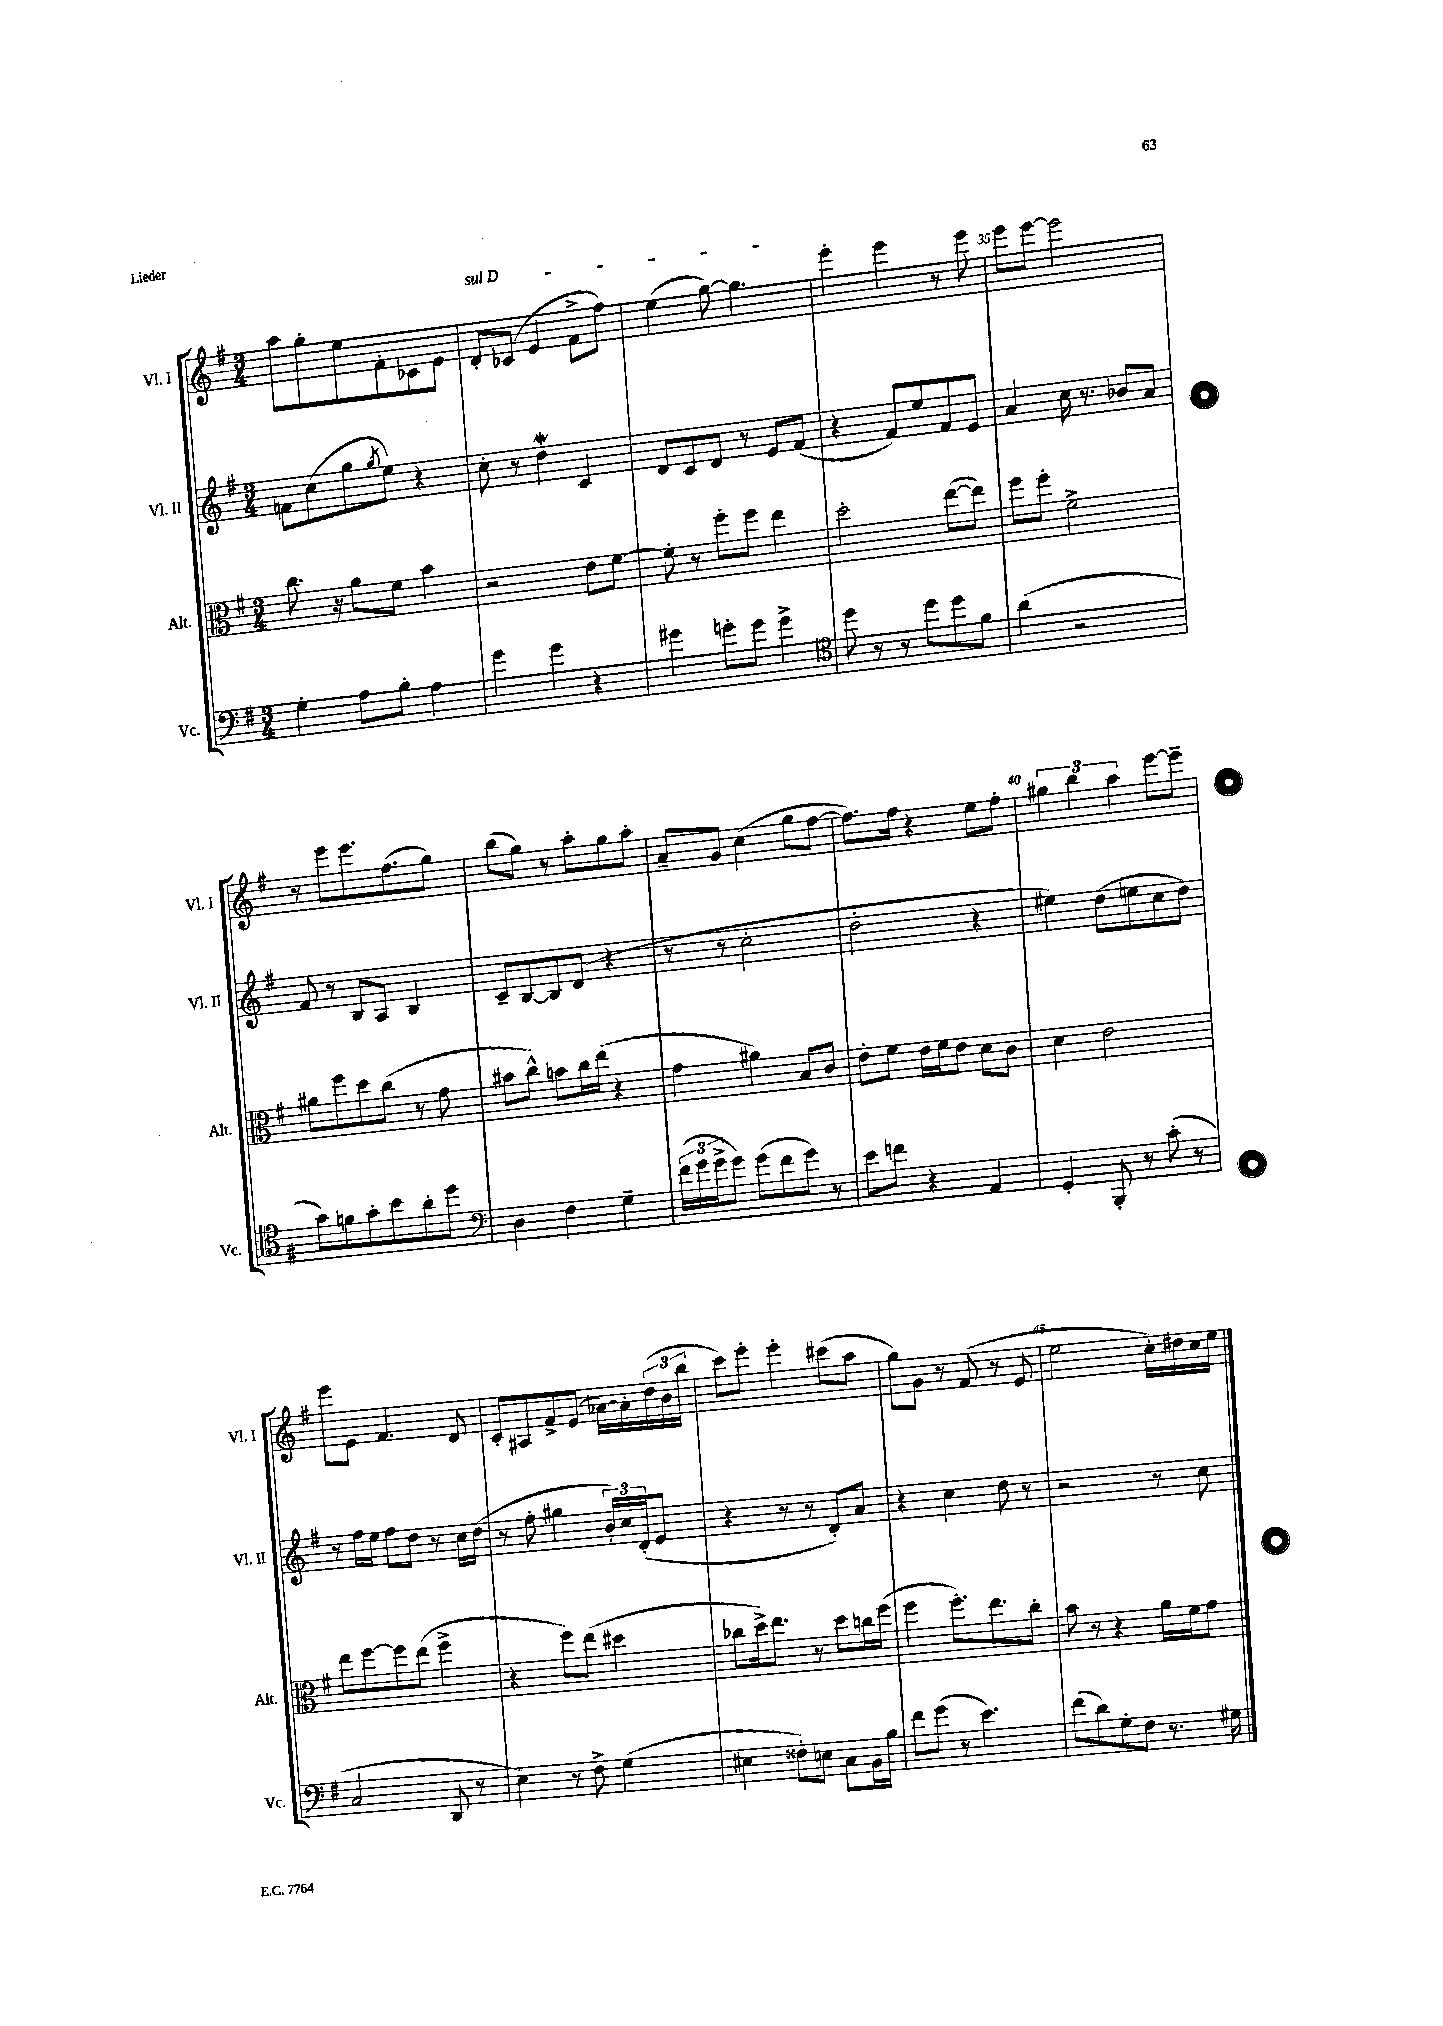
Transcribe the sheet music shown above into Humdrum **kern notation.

**kern	**kern	**kern	**kern
*staff4	*staff3	*staff2	*staff1
*clefF4	*clefC3	*clefG2	*clefG2
*k[f#]	*k[f#]	*k[f#]	*k[f#]
*M3/4	*M3/4	*M3/4	*M3/4
4G'	8.cc	8f	8aa
.	.	(8cc	8gg'
.	16r	.	.
8A	8a	8gg	8ee
.	.	8qgg	.
8B'	8f#	8ee)	8f#'
4A	4b	4r	8c-
.	.	.	8e
=	=	=	=
4g	2r	8cc'	8d'
.	.	8r	(8c-
4g	.	4dd	4e
4r	8e	4c	8f#^
.	[8f#	.	8ff#)
=	=	=	=
4g#	8f#']	8d	(4ee
.	8r	8c	.
8g'	8ff#'	8d	[8gg)
8g	8ff#	8r	4.gg]
4g^	4ee	8e	.
.	.	(8f#	.
=	=	=	=
*clefC4	*	*	*
8dd	2dd'	4r	4eee'
8r	.	.	.
8r	.	8f#)	4eee
8dd	.	8ee	.
8dd	([8ee	8f#	8r
8f#	8ee])	8e	8eee
=	=	=	=
(4a	8ff#	4a	8eee
.	8ff#'	.	[8eee
2r	2f#^	16cc	2eee]
.	.	8.r	.
.	.	8b-	.
.	.	8a	.
=	=	=	=
8g)	8a#	8f#	8r
8f	8ff#	8r	8eee
8g'	8dd	8B	8.eee
8b	(8cc	8A	.
.	.	.	(8.ff#
8a'	8r	4B	.
8dd	8g	.	8gg)
=	=	=	=
*clefF4	*	*	*
4D	8b#	8c~	(8bb
.	8cc^^)	[8B	8gg)
4F#	8b	8B]	8r
.	16cc	(8d	8aa'
.	(16ee	.	.
4G~	4r	4r	8gg
.	.	.	8aa'
=	=	=	=
(24f#	4g	8r	8a~
24g	.	.	.
24g^	.	.	.
8g)	.	8r	8g
(8g	4a#)	2cc'	(4cc
8f#	.	.	.
8g)	8B	.	8gg
8r	8c	.	[8ff#
=	=	=	=
8e	8e'	2dd'	8.ff#])
8f	8f#	.	.
.	.	.	16ff#
4r	16e	.	4r
.	16f#	.	.
.	8e	.	.
4AA	8d	4r	8ee
.	8c	.	8ff#'
=	=	=	=
4GG'	4d	4ee#)	6gg#
.	.	.	6bb
8BBB'	2e	(8dd	.
.	.	.	6aa
8r	.	8ee	.
(8c'	.	8cc	[8eee
8r	.	8dd)	8eee~]
=	=	=	=
2C	8ee	8r	8eee
.	[8ff#	16ff#	8e
.	.	16ee	.
.	8ff#]	8ff#	4.f#
.	(8ee	8dd	.
8DD	4ff#^	8r	.
8r	.	16cc	8d
.	.	(16dd	.
=	=	=	=
4E)	4r	8r	8c'
.	.	8ff#'	8A#
8r	8ff#)	4gg#	8f#^
8F#^	(8ee	.	(8e
(4G	4dd#	24b')	[16a-)
.	.	24cc	.
.	.	.	16a-']
.	.	(24d'	.
.	.	8e	(24dd
.	.	.	24b
.	.	.	24bb
=	=	=	=
4E#	8cc-	4r	8ccc)
.	16dd^)	.	8eee'
.	8.ee	.	.
8F##')	.	8r	4eee'
8E	8r	8r	.
8C	8dd	8d')	(8ccc#
16BB	16cc	8a	8aa
16B	(16ff#	.	.
=	=	=	=
8f#	4ff#	4r	8gg)
(8g	.	.	8g
8r	8.ff#')	4cc	8r
4.e)	.	.	(8f#
.	8.ee	.	.
.	.	8dd	8r
.	8cc'	8r	8e
=	=	=	=
(8f#	8b	2r	2ee
8d)	8r	.	.
8G'	4r	.	.
8F#	.	.	.
8.r	16a	8r	16cc')
.	16f#	.	16dd#
.	8g	8cc	16cc
16G#	.	.	16ee
==	==	==	==
*-	*-	*-	*-
